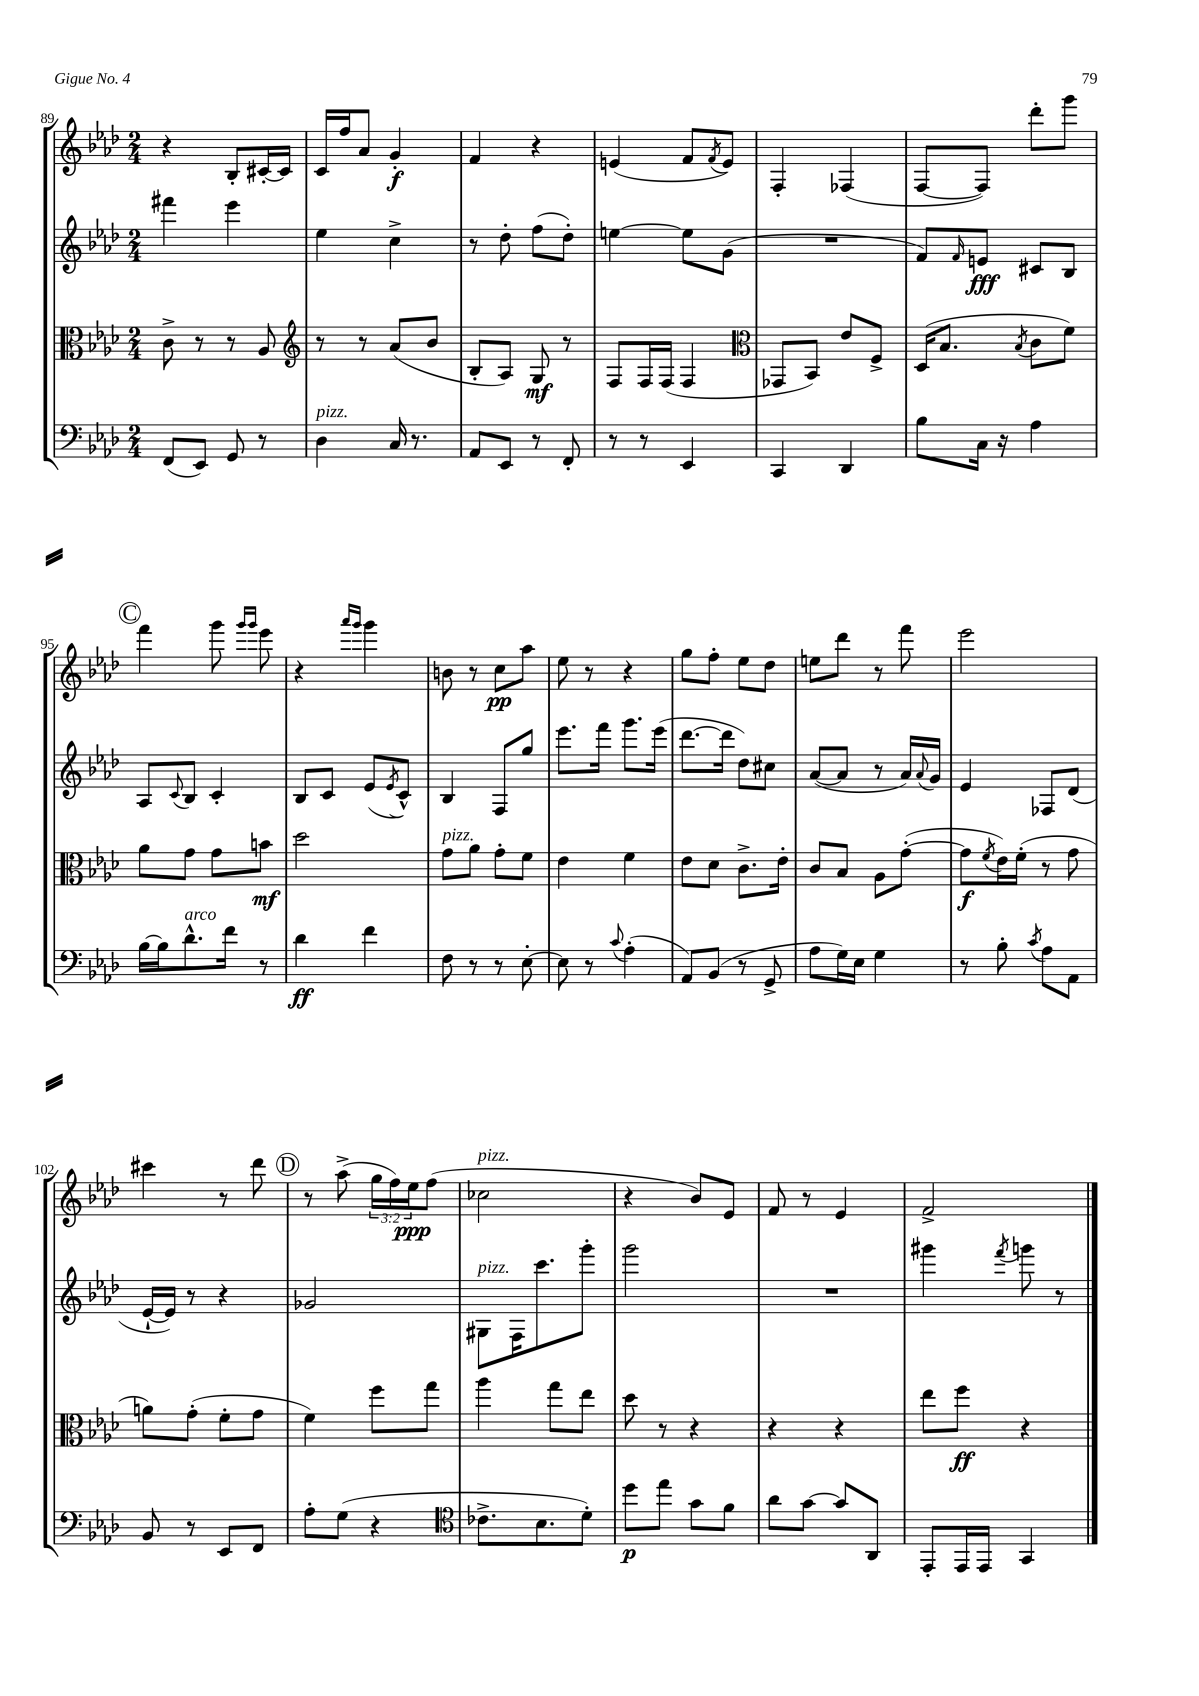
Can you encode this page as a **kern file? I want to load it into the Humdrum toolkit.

**kern	**kern	**kern	**kern
*staff4	*staff3	*staff2	*staff1
*clefF4	*clefC3	*clefG2	*clefG2
*k[b-e-a-d-]	*k[b-e-a-d-]	*k[b-e-a-d-]	*k[b-e-a-d-]
*M2/4	*M2/4	*M2/4	*M2/4
(8FF	8c^	4fff#	4r
8EE-)	8r	.	.
8GG	8r	4eee-	8B-'
8r	8A-	.	[16c#'
.	.	.	16c#]
=	=	=	=
*	*clefG2	*	*
4D-	8r	4ee-	16c
.	.	.	16ff
.	8r	.	8a-
16C	(8a-	4cc^	4g'
8.r	.	.	.
.	8b-	.	.
=	=	=	=
8AA-	8B-'	8r	4f
8EE-	8A-)	8dd-'	.
8r	8G	(8ff	4r
8FF'	8r	8dd-')	.
=	=	=	=
8r	8F	[4ee	(4e
8r	16F	.	.
.	(16F	.	.
4EE-	4F	8ee]	8f
.	.	.	8qf
.	.	(8g	8e)
=	=	=	=
*	*clefC3	*	*
4CC	8GG-	2r	4F'
.	8BB-)	.	.
4DD-	8e-	.	(4F-
.	8F^	.	.
=	=	=	=
8B-	(16D-	8f)	[8F
.	8.B-	.	.
.	.	16qqf	.
16C	.	8e	8F])
16r	.	.	.
.	8qB-	.	.
4A-	8c	8c#	8ddd-'
.	8f)	8B-	8ggg
=	=	=	=
[16B-	8a-	8A-	4fff
16B-]	.	.	.
.	.	8qqc	.
8.d-^^	8g	8B-	.
.	8g	4c'	8ggg
16f	.	.	.
.	.	.	16qqggg
.	.	.	16qqggg
8r	8b	.	8eee-
=	=	=	=
4d-	2dd-	8B-	4r
.	.	8c	.
.	.	.	16qqaaa-
.	.	.	16qqggg
4f	.	(8e-	4ggg
.	.	8qe-	.
.	.	8c^^)	.
=	=	=	=
8F	8g	4B-	8b
8r	8a-	.	8r
8r	8g'	8F	8cc
[8E-'	8f	8gg	8aa-
=	=	=	=
8E-]	4e-	8.eee-	8ee-
8r	.	.	8r
.	.	16fff	.
8qqc	.	.	.
(4A-'	4f	8.ggg	4r
.	.	(16eee-	.
=	=	=	=
8AA-)	8e-	[8.ddd-	8gg
(8BB-	8d-	.	8ff'
.	.	16ddd-]	.
8r	8.c^	8dd-)	8ee-
8GG^	.	8cc#	8dd-
.	16e-'	.	.
=	=	=	=
8A-	8c	([8a-	8ee
16G)	8B-	8a-]	8ddd-
16E-	.	.	.
4G	8A-	8r	8r
.	([8g'	16a-)	8fff
.	.	8qqa-	.
.	.	16g	.
=	=	=	=
8r	8g]	4e-	2eee-
.	8qf	.	.
8B-'	16e-)	.	.
.	(16f'	.	.
8qc	.	.	.
8A-	8r	8F-	.
8AA-	8g	(8d-	.
=	=	=	=
8BB-	8a)	[16e-`	4ccc#
.	.	16e-])	.
8r	(8g'	8r	.
8EE-	8f'	4r	8r
8FF	8g	.	8ddd-
=	=	=	=
8A-'	4f)	2g-	8r
(8G	.	.	(8aa-^
4r	8ff	.	24gg
.	.	.	24ff)
.	.	.	24ee-
.	8gg	.	(8ff
=	=	=	=
*clefC4	*	*	*
8.c-^	4aa-	8G#	2cc-
.	.	16F	.
8.B-	.	8.ccc	.
.	8gg	.	.
8d-')	8ee-	8ggg'	.
=	=	=	=
8dd-	8dd-	2ggg	4r
8ee-	8r	.	.
8g	4r	.	8b-)
8f	.	.	8e-
=	=	=	=
8a-	4r	2r	8f
[8g	.	.	8r
8g]	4r	.	4e-
8AA-	.	.	.
=	=	=	=
8EE-'	8ee-	4ggg#	2f^
16EE-	8ff	.	.
16EE-	.	.	.
.	.	8qfff	.
4GG	4r	8ggg	.
.	.	8r	.
==	==	==	==
*-	*-	*-	*-
